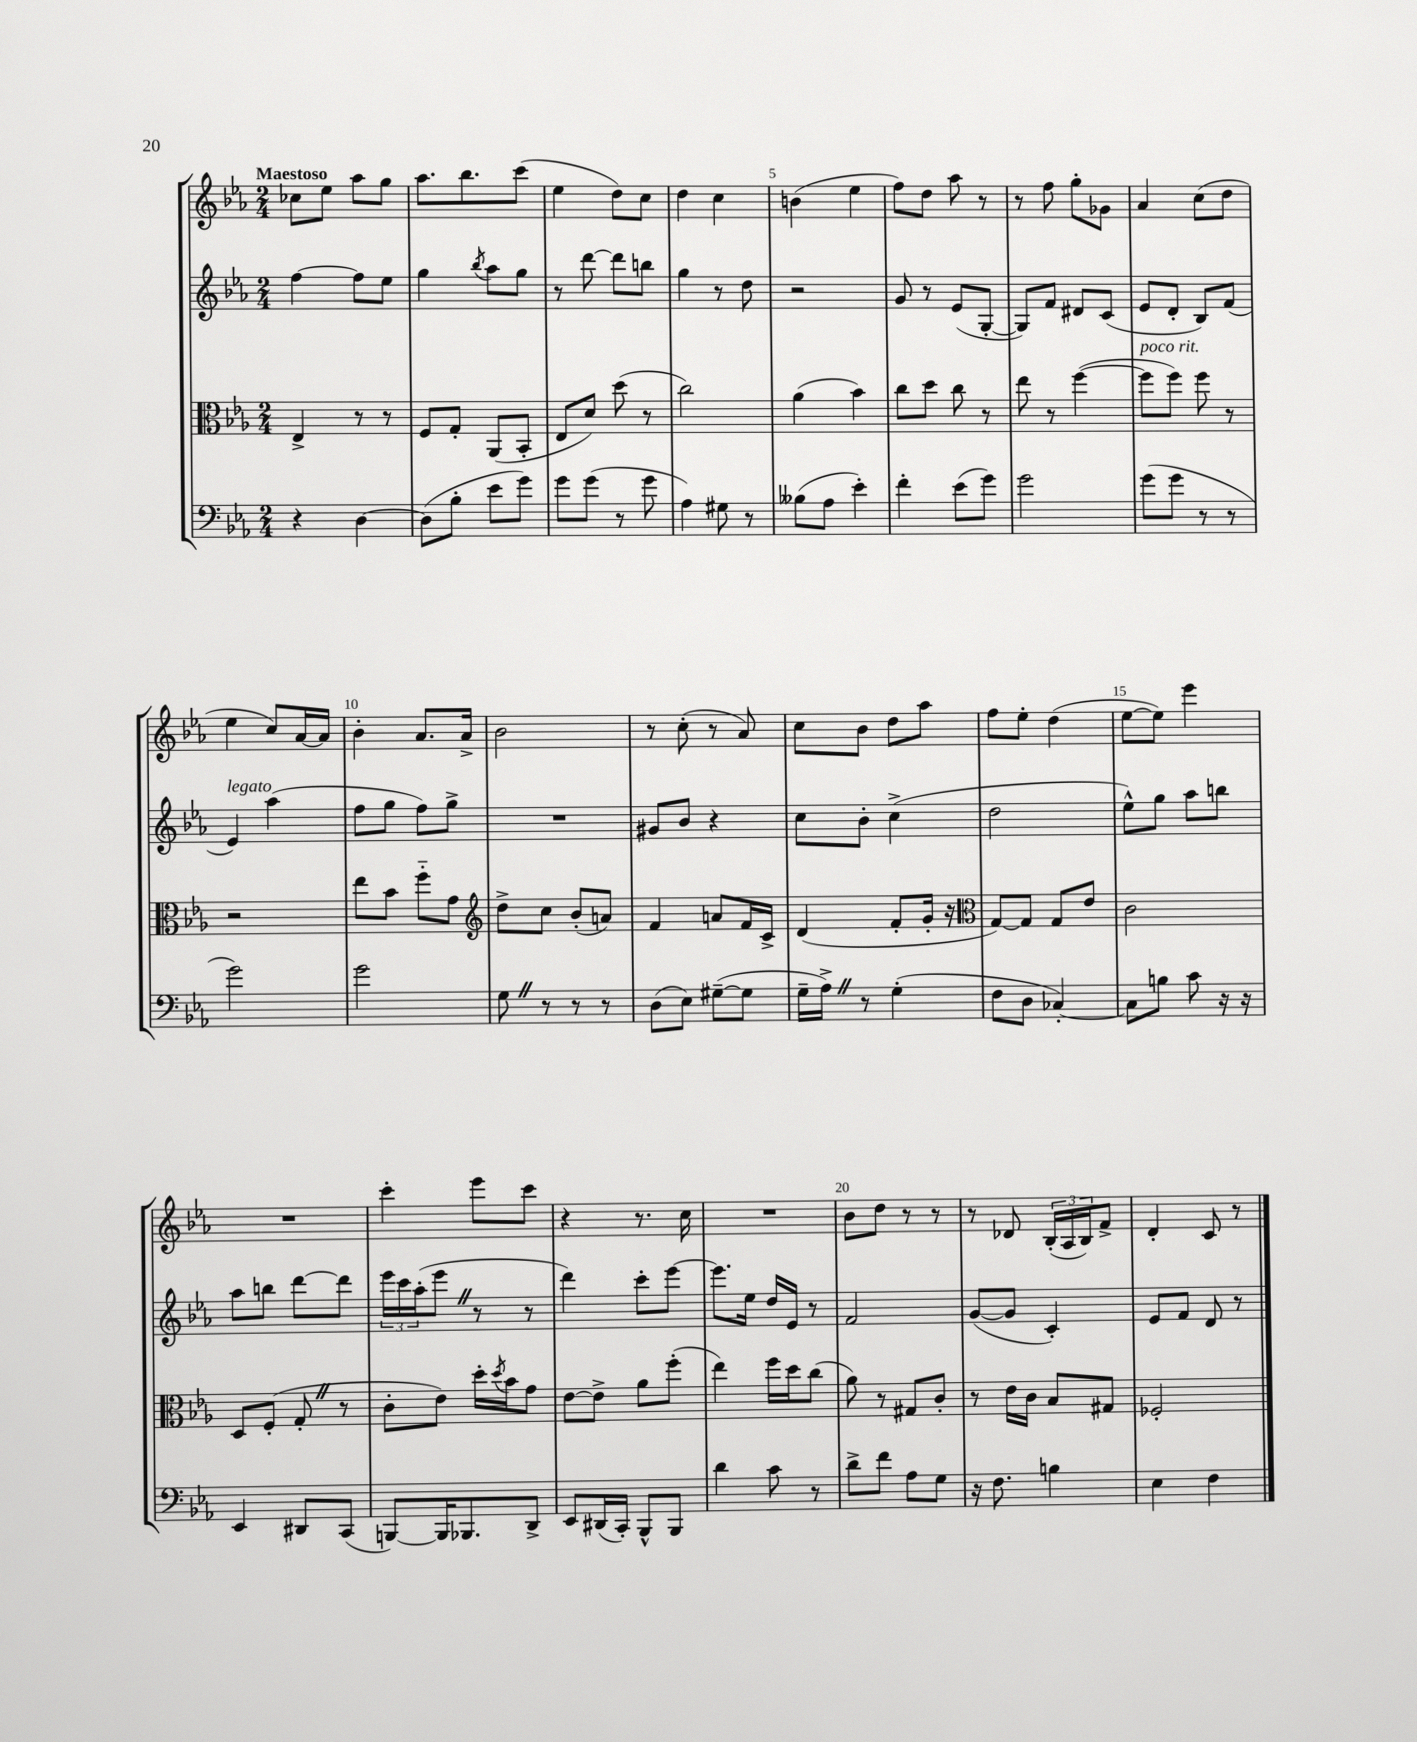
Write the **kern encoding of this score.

**kern	**kern	**kern	**kern
*staff4	*staff3	*staff2	*staff1
*clefF4	*clefC3	*clefG2	*clefG2
*k[b-e-a-]	*k[b-e-a-]	*k[b-e-a-]	*k[b-e-a-]
*M2/4	*M2/4	*M2/4	*M2/4
4r	4E-^/	[4ff\	8cc-\L
.	.	.	8ee-\J
[4D\	8r	8ff\]L	8aa-\L
.	8r	8ee-\J	8gg\J
=	=	=	=
(8D\]L	8F/L	4gg\	8.aa-\L
8B-'\J	8G'/J	.	.
.	.	.	8.bb-\
.	.	8qbb-/	.
8e-\L	(8AA-/L	8aa-\L	.
8g\J)	8BB-'/J	8gg\J	(8ccc\J
=	=	=	=
8g\L	8E-/L	8r	4ee-\
(8g\J	8d/J)	[8ddd\	.
8r	(8dd\	8ddd\]L	8dd\L)
8g\	8r	8bb\J	8cc\J
=	=	=	=
4A-\)	2cc\)	4gg\	4dd\
8G#\	.	8r	4cc\
8r	.	8dd\	.
=	=	=	=
(8B--\L	(4a-\	2r	(4b\
8A-\J	.	.	.
4e-'\)	4b-\)	.	4ee-\
=	=	=	=
4f'\	8cc\L	8g/	8ff\L)
.	8dd\J	8r	8dd\J
(8e-\L	8cc\	(8e-/L	8aa-\
8g\J)	8r	[8G'/J	8r
=	=	=	=
2g\	8ee-\	8G/]L)	8r
.	8r	8f/J	8ff\
.	([4ff\	8d#/L	8gg'\L
.	.	(8c/J	8g-\J
=	=	=	=
(8g\L	8ff\]L	8e-/L	4a-/
8g\J	8ff\J)	8d'/J	.
8r	8ff\	8B-/L)	(8cc\L
8r	8r	(8f/J	8dd\J
=	=	=	=
2g\)	2r	4e-/)	4ee-\
.	.	(4aa-\	8cc/L)
.	.	.	[16a-/L
.	.	.	16a-/]JJ
=	=	=	=
2g\	8ee-\L	8ff\L	4b-'\
.	8b-\J	8gg\J	.
.	8ff'~\L	8ff\L)	8.a-/L
.	8g\J	8gg^\J	.
.	.	.	16a-^/Jk
=	=	=	=
*	*clefG2	*	*
8G\	8dd^\L	2r	2b-\
8r	8cc\J	.	.
8r	(8b-'/L	.	.
8r	8a/J)	.	.
=	=	=	=
(8D\L	4f/	8g#/L	8r
8E-\J)	.	8b-/J	(8cc'\
([8G#~\L	8a/L	4r	8r
8G#\]J	16f/L	.	8a-/)
.	16c^/JJ	.	.
=	=	=	=
16G~\LL	(4d/	8cc\L	8cc\L
16A-^\JJ)	.	.	.
8r	.	8b-'\J	8b-\J
(4G'\	8f'/L	(4cc^\	8dd\L
.	16g'/Jk	.	8aa-\J
.	16r	.	.
=	=	=	=
*	*clefC3	*	*
8F\L	[8G/L)	2dd\	8ff\L
8D\J	8G/]J	.	8ee-'\J
[4C-'/)	8G/L	.	(4dd\
.	8e-/J	.	.
=	=	=	=
8C-\]L	2c\	8ee-^^\L)	[8ee-\L
8B\J	.	8gg\J	8ee-\]J)
8c\	.	8aa-\L	4eee-\
16r	.	8bb\J	.
16r	.	.	.
=	=	=	=
4EE-/	8D/L	8aa-\L	2r
.	(8F'/J	8bb\J	.
8DD#/L	8G'/	[8ddd\L	.
(8CC/J	8r	8ddd\]J	.
=	=	=	=
[8BBB/L)	8c'\L	24eee-\LL	4ccc'\
.	.	24ccc\	.
.	.	(24aa-'\J	.
16BBB/]K	8e-\J)	8eee-\J	.
8.BBB-/	.	.	.
.	16dd'\LL	8r	8eee-\L
.	8qdd/	.	.
.	16b-\J	.	.
8DD^/J	8g\J	8r	8ccc\J
=	=	=	=
8EE-/L	[8e-\L	4ddd\)	4r
(16DD#/L	8e-^\]J	.	.
16CC'/JJ)	.	.	.
8BBB-^^/L	8a-\L	8ccc'\L	8.r
8BBB-/J	(8ff'\J	[8eee-\J	.
.	.	.	16cc\
=	=	=	=
4d\	4ee-\)	8.eee-\]L	2r
.	.	16ee-\Jk	.
8c\	16ff\LL	16dd/LL	.
.	16dd\J	16e-/JJ	.
8r	(8cc\J	8r	.
=	=	=	=
8d^\L	8a-\)	2f/	8b-\L
8f\J	8r	.	8dd\J
8A-\L	8G#/L	.	8r
8G\J	8c'/J	.	8r
=	=	=	=
16r	8r	([8g/L	8r
8.F\	.	.	.
.	16e-\LL	8g/]J	8d-/
.	16c\JJ	.	.
4B\	8B-/L	4c'/)	(24B-'/LL
.	.	.	24A-/
.	.	.	24B-/J)
.	8G#/J	.	8f^/J
=	=	=	=
4E-\	2F-'/	8e-/L	4d'/
.	.	8f/J	.
4F\	.	8d/	8c/
.	.	8r	8r
==	==	==	==
*-	*-	*-	*-
